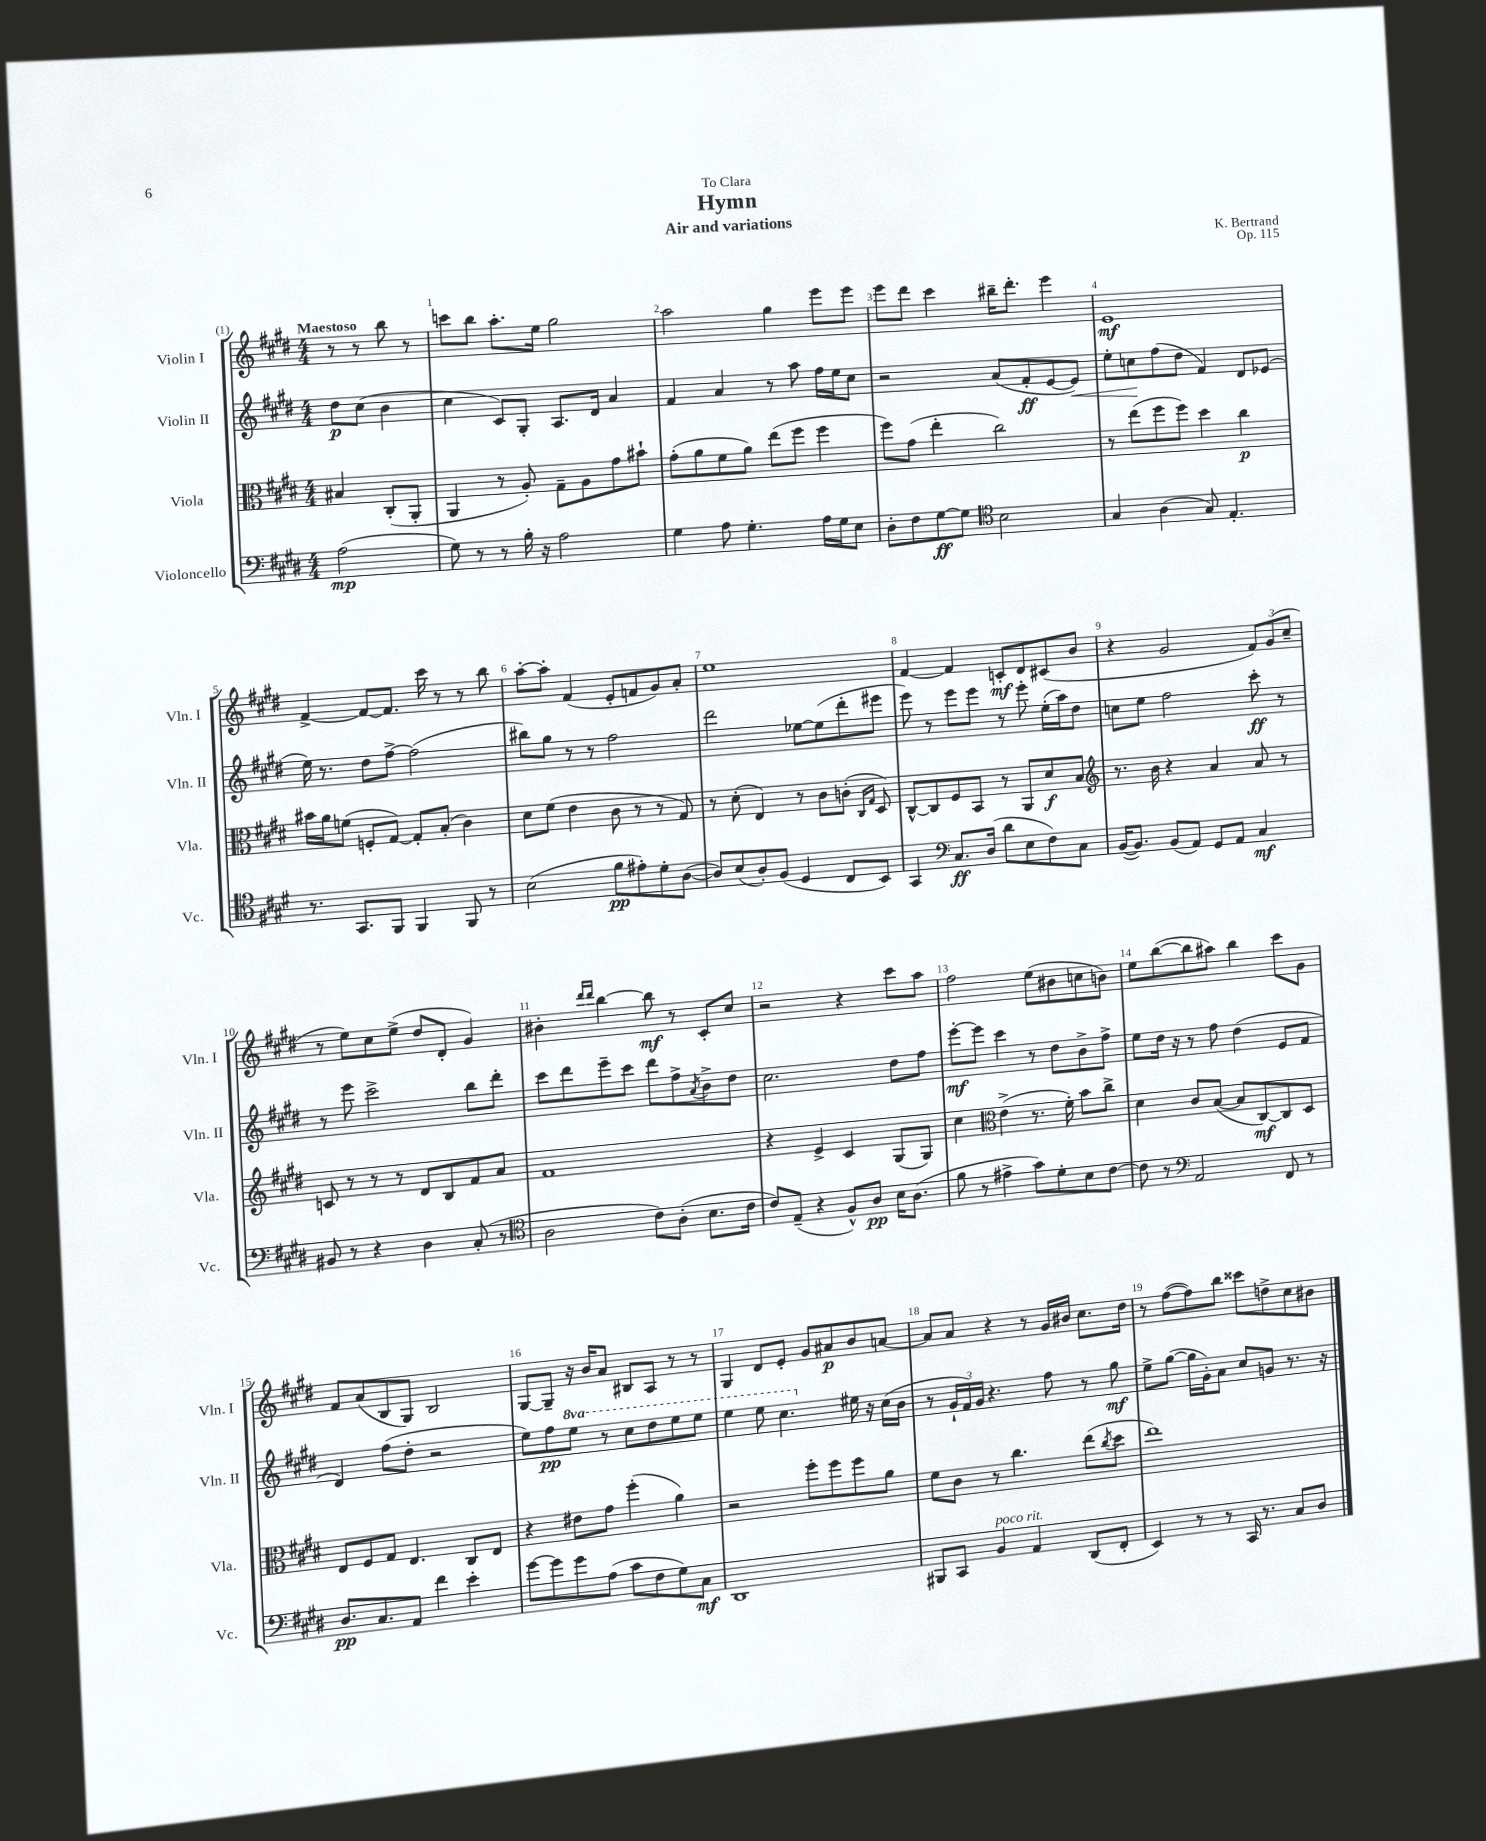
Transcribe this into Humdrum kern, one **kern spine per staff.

**kern	**kern	**kern	**kern
*staff4	*staff3	*staff2	*staff1
*clefF4	*clefC3	*clefG2	*clefG2
*k[f#c#g#d#]	*k[f#c#g#d#]	*k[f#c#g#d#]	*k[f#c#g#d#]
*M4/4	*M4/4	*M4/4	*M4/4
(2A\	4B#/	8dd#\L	8r
.	.	(8cc#\J	8r
.	(8C#'/L	4b\	8bb\
.	8AA'/J	.	8r
=	=	=	=
8G#\)	4AA/	4cc#\	8ccc\L
8r	.	.	8bb\J
8r	8r	8c#/L)	8.aa'\L
16B'\	8A'/)	8G#'/J	.
16r	.	.	16ee\Jk
2A\	8G#~\L	8.A/L	2gg#\
.	8A\	.	.
.	.	16d#/Jk	.
.	8g#\	4a/	.
.	8b#`\J	.	.
=	=	=	=
4G#\	(8g#'\L	4f#/	2aa\
.	8a\	.	.
8A\	8f#\	4a/	.
4.G#'\	8a\J)	.	.
.	(8ee\L	8r	4gg#\
.	8ff#\J	8aa\	.
16A\LL	4ff#\	16ff#\LL	8eee\L
16G#\J	.	16ee\J	.
8E\J	.	8cc#\J	8eee\J
=	=	=	=
8D#'\L	8ff#\L)	2r	8eee\L
8F#\	(8g#\J	.	8ddd#\J
[8G#\	4ee'\	.	4ccc#\
8G#\]J	.	.	.
*clefC4	*	*	*
2B\	2cc#\)	(8a/L	16bb#~\LK
.	.	.	8.ddd#'\J
.	.	8f#'/	.
.	.	[8e/	4eee\
.	.	8e/]J)	.
=	=	=	=
4G#/	8r	8ee'\L	1e
.	(8ee\L	8cc\	.
(4A\	8ff#\	(8ff#\	.
.	8ff#\J)	8dd#\J	.
8G#/)	4dd#\	4f#/)	.
4.E'/	.	.	.
.	4cc#\	8d#/L	.
.	.	(8e-/J	.
=	=	=	=
8.r	16b#\LL	16ee\)	[4f#^/
.	16a\J	8.r	.
.	(8f\J	.	.
8.GG#/L	.	.	.
.	8F'/L	8dd#\L	8f#/_L
8FF#/J	[8G#/J)	[8ff#^\J	8.f#/]J
4FF#/	8G#'/]L	(2ff#\]	.
.	.	.	16ccc#\
.	(8B'/J	.	8r
8FF#/	4c#\)	.	8r
8r	.	.	8bb\
=	=	=	=
(2B\	8d#\L	8bb#\L)	[8aa'\L
.	(8f#\J	8gg#\J	8aa'\]J
.	4e\	8r	(4f#/
.	.	8r	.
8f#\L	8c#\	2ff#\	8e'/L
8e#'\)	8r	.	8f/
8d#'\	8r	.	8g#/)
([8A\J	8G#/)	.	8a'/J
=	=	=	=
8A/]L)	8r	2ddd#\	1ee
(8B/	(8d#'\	.	.
8A'/)	4E/)	.	.
(8F#/J	.	.	.
4D#/	8r	[8ee-\L	.
.	8c#\L	(8ee-\]	.
8C#/L	(8c'\J	8ddd#'\	.
.	16qqC#/LL	.	.
.	16qqG#/JJ	.	.
8BB/J)	8D#/)	8eee#\J	.
=	=	=	=
4GG#/	[8C#^^/L	8eee\)	[4f#/
.	8C#/]	8r	.
*clefF4	*	*	*
8.C#/L	8F#/	8eee\L	4f#/]
.	8BB/J	8eee\J	.
(16D#/Jk	.	.	.
8d#\L	8r	8r	8c'/L
8E\	8AA/L	8eee'\	8d#/
8F#\)	8d#/	(16ee'\LL	(8c#/
.	.	16aa\J)	.
8C#\J	8B/J	8dd#\J	8b/J
=	=	=	=
*	*clefG2	*	*
([16BB/LK	8.r	8cc\L	4r
8.BB/]J)	.	.	.
.	.	8ee\J	.
.	16b\	.	.
(8BB/L	4r	2ff#\	2g#/
8AA/J)	.	.	.
8GG#/L	4a/	.	.
8AA/J	.	.	.
4C#/	8a/	8ccc#'\	12f#/L)
.	.	.	(12g#/
.	8r	8r	.
.	.	.	12cc#~/J
=	=	=	=
8BB#/	8c/	8r	8r
8r	8r	8eee\	8ee\L)
4r	8r	2ccc#^\	8cc#\
.	8r	.	(8ee^\J
4D#\	8d#/L	.	8dd#/L
.	8B/	.	8d#'/J
(8C#'/	8f#/	8bb\L	4g#/)
8r	8a/J	8ddd#'\J	.
=	=	=	=
*clefC4	*	*	*
2A\	1f#	8ccc#\L	4b#'\
.	.	8ddd#\	.
.	.	.	16qqddd#/LL
.	.	.	16qqddd#/JJ
.	.	8eee~\	[4bb\
.	.	8ccc#\J	.
8c#\L)	.	8ddd#\L	8bb\]
(8A'\J	.	8ff#^\	8r
.	.	8qa/	.
8.B\L	.	8b^\	8c#'/L
.	.	8dd#\J	8cc#/J
16c#\Jk	.	.	.
=	=	=	=
8c#/L)	4r	2.cc#\	2r
(8E~/J	.	.	.
4r	4e^/	.	.
8F#^^/L)	4c#/	.	4r
8A/J	.	.	.
16B\LK	(8G#/L	8dd#\L	8ccc#\L
(8.A\J	.	.	.
.	8G#/J)	8ff#\J	8aa\J
=	=	=	=
8f#\	4cc#\	[8eee'\L	2ff#\
8r	.	8eee\]J	.
*	*clefC3	*	*
4e#^\	(4e^\	4ccc#\	.
8g#\L)	8.r	8r	(8ee\L
8d#'\	.	8dd#\L	8b#\
.	16f#'\)	.	.
8B\	8b\L	8b^\	8cc\
[8c#\J	8cc#^\J	8ff#^\J	8b\J)
=	=	=	=
8c#\]	4d#\	8ee\L	8ee\L
8r	.	16dd#\Jk	([8bb\
.	.	16r	.
*clefF4	*	*	*
2AA/	8c#/L	8r	8bb\]
.	([8B/J	8ff#\	8aa#\J)
.	8B/]L	(4dd#\	4bb\
.	[8C#/)	.	.
8FF#/	8C#/]	8e/L	8ccc#\L
8r	8D#/J	8f#/J	8g#\J
=	=	=	=
8.D#/L	8E/L	4d#/)	8f#/L
.	8F#/	.	(8a/
8.C#/	.	.	.
.	8G#/J	(8ff#\L	8B/
8AA/J	4.E/	8dd#'\J	8G#/J)
4f#\	.	2r	2B/
4e'\	8C#/L	.	.
.	8E/J	.	.
=	=	=	=
[8g#\L	4r	8ee\L)	[8G#/L
8g#\]	.	8ff#\	8G#~/]J
8g#\	8e#\L	8eee\J	16r
.	.	.	16b/LK
(8A\J	8g#\J	8r	8a/J
8c#\L	(4ff#'\	8ccc#\L	8B#/L
8F#\	.	8ddd#\	8A/J
8G#\)	4a\)	8eee\	8r
8C#\J	.	8eee\J	8r
=	=	=	=
1DD#	2r	4eee\	4G#/
.	.	8eee\	8d#/L
.	.	4.ccc#\	8e'/J
.	8ff#'\L	.	8g#/L
.	8ff#\	.	8a#/
.	8ff#\	16ee#\	8b/
.	.	16r	.
.	8a\J	(16cc#\LL	[8a/J
.	.	16b\JJ	.
=	=	=	=
8BBB#/L	8f#\L	8r	8a/]L
8CC#/J	8c#\J	24g#`/LL	8a/J
.	.	24f#/)	.
.	.	24g#/JJ	.
4BB/	8r	4.r	4r
.	4.cc#\	.	.
4AA/	.	.	8r
.	.	8ff#\	16g#/LL
.	.	.	16b#/JJ
(8DD#/L	(8ee\L	8r	8.cc#\L
.	8qcc#/	.	.
8FF#'/J	8dd#\J	8gg#\	.
.	.	.	16dd#\Jk
=	=	=	=
4EE/)	1ee)	8ee^\L	8r
.	.	([8gg#\J	([8ff#\L
8r	.	16gg#\]LL	8ff#\])
.	.	16g#'\J)	.
8r	.	8a\J	8bb\J
16CC#/	.	8cc#/L	8ccc##\L
8.r	.	.	.
.	.	8g/J	8dd^\
8C#/L	.	8.r	8cc#\
8D#/J	.	.	8b#\J
.	.	16r	.
==	==	==	==
*-	*-	*-	*-
